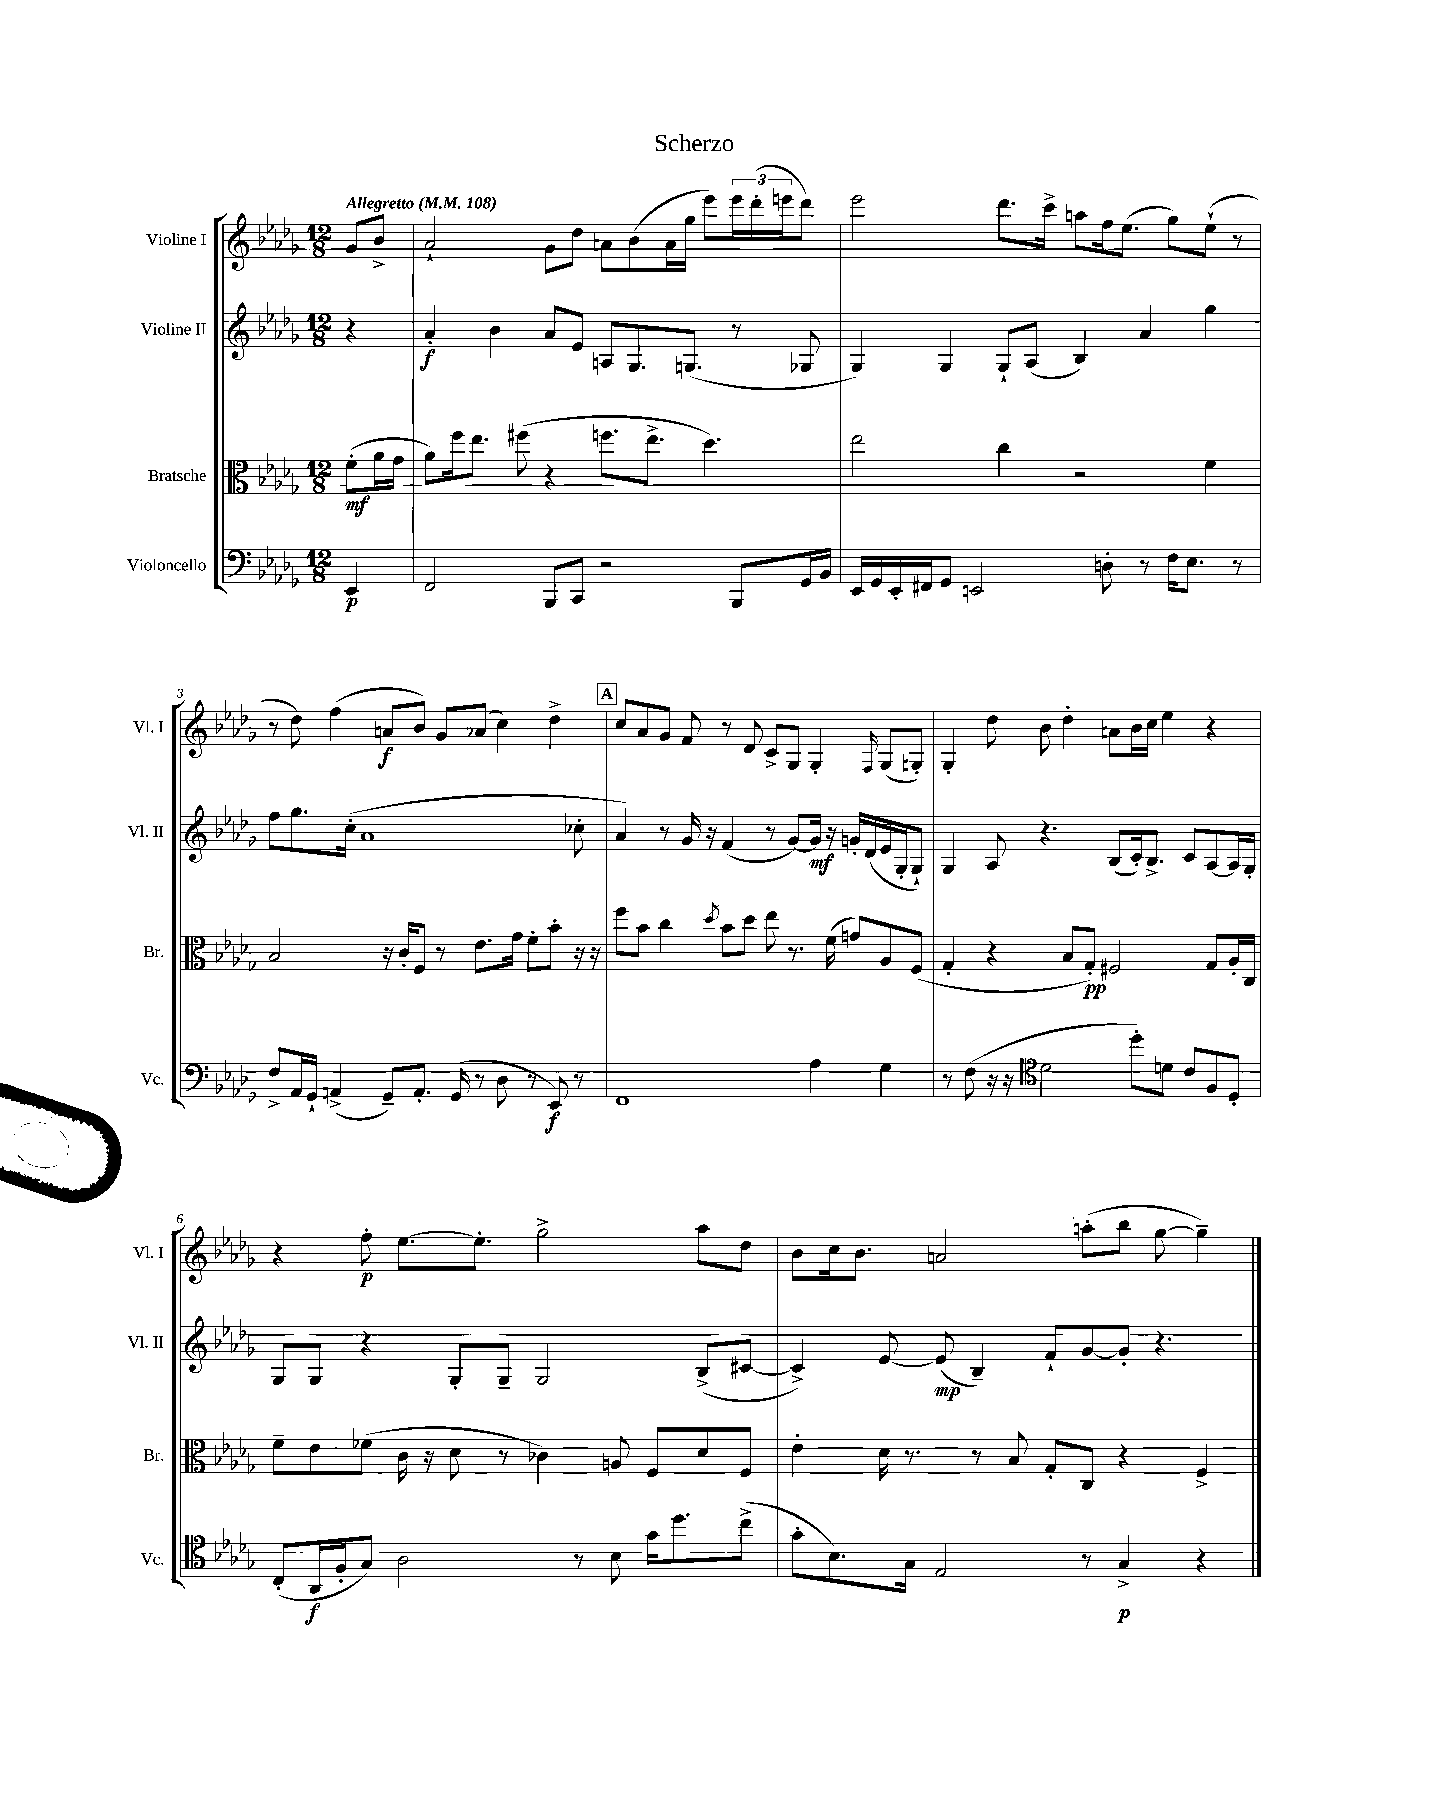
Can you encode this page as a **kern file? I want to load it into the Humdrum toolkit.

**kern	**kern	**kern	**kern
*staff4	*staff3	*staff2	*staff1
*clefF4	*clefC3	*clefG2	*clefG2
*k[b-e-a-d-g-]	*k[b-e-a-d-g-]	*k[b-e-a-d-g-]	*k[b-e-a-d-g-]
*M12/8	*M12/8	*M12/8	*M12/8
*MM108	*MM108	*MM108	*MM108
4EE-/	(8f'\L	4r	8g-/L
.	16a-\L	.	8b-^/J
.	16g-\JJ	.	.
=	=	=	=
2FF/	8a-\L)	4a-'/	2a-`/
.	16ff\k	.	.
.	8.ee-\J	.	.
.	.	4b-\	.
.	(8ff#\	.	.
8BBB-/L	4r	8a-/L	8g-\L
8CC/J	.	8e-/J	8dd-\J
2r	8.ff\L	8A/L	8a\L
.	.	8.G-/	(8b-\
.	8.ee-^\J	.	.
.	.	.	16a\L
.	.	(8.G/J	16gg-\JJ
.	4.dd-\)	.	8eee-\L)
8BBB-/L	.	8r	24eee-\L
.	.	.	(24ddd-'\
.	.	.	24eee\J
16GG-/L	.	8G-/	8ddd-\J)
16BB-/JJ	.	.	.
=	=	=	=
16EE-/LL	2ee-\	4G-/)	2eee-\
16GG-/	.	.	.
16EE-'/	.	.	.
16FF#/J	.	.	.
8GG-/J	.	4G-/	.
2EE/	.	.	.
.	4cc\	8G-`/L	8.ddd-\L
.	.	(8A-/J	.
.	.	.	16ccc^\Jk
.	2r	4B-/)	8aa\L
8D'\	.	.	16ff\k
.	.	.	(8.ee-\J
8r	.	4a-/	.
16F\LK	.	.	8gg-\L)
8.E-\J	.	.	.
.	4f\	4gg-\	(8ee-`\J
8r	.	.	8r
=	=	=	=
8F^/L	2B-/	8ff\L	8r
16AA-/L	.	8.gg-\	8dd-\)
16GG-`/JJ	.	.	.
(4AA^/	.	.	(4ff\
.	.	(16cc'\Jk	.
.	.	1a-	.
8GG-~/L)	16r	.	8a/L
.	16c'/LK	.	.
8.AA'/J	8F/J	.	8b-/J)
.	8r	.	8g-/L
(16GG-/	.	.	.
8r	8.e-\L	.	(8a-/J
8D-\	.	.	4cc\)
.	16g-\Jk	.	.
8r	8f'\L	.	.
8EE-/)	8b-'\J	.	4dd-^\
8r	16r	8cc-'\	.
.	16r	.	.
=	=	=	=
1FF	8ff\L	4a-/)	8cc/L
.	8b-\J	.	8a-/
.	4cc\	8r	8g-/J
.	.	16g-/	8f/
.	.	16r	.
.	8qdd-/	.	.
.	8b-\L	(4f/	8r
.	8dd-\J	.	8d-/
.	8ee-\	8r	8c^/L
.	8.r	[8g-/L)	8G-/J
4A-\	.	16g-/]Jk	4G-'/
.	(16f\	16r	.
.	8g/L)	16g'/LL	.
.	.	(16d-/	.
.	.	.	16qqF/
4G-\	8A-/	16e-/	(8G-/L
.	.	16G-'/J	.
.	(8F/J	8G-`/J)	8G'/J)
=	=	=	=
8r	4G-'/	4G-/	4G-'/
(8F\	.	.	.
16r	4r	8A-/	8dd-\
16r	.	.	.
*clefC4	*	*	*
2d-\	.	4.r	8b-\
.	8B-/L	.	4dd-'\
.	8G-'/J)	.	.
.	2F#/	(8B-/L	8a\L
8dd-'\L)	.	16c'/k)	16b-\L
.	.	8.B-^/J	16cc\JJ
8d\J	.	.	4ee-\
8c/L	.	8c/L	.
8F/	8G-/L	[8A-/	4r
8D-'/J	16A-'/L	16A-/]L	.
.	16C/JJ	16G-'/JJ	.
=	=	=	=
(8C'/L	8f~\L	8G-/L	4r
16AA-/L	8e-\	8G-/J	.
16F'/J	.	.	.
8G-/J)	(8f-\J	4r	8ff'\
2A-\	16c\	.	[8.ee-\L
.	16r	.	.
.	8d-\	8G-'/L	.
.	.	.	8.ee-'\]J
.	8r	8G-~/J	.
.	4c-\)	2G-/	2gg-^\
8r	.	.	.
8B-\	8A/	.	.
16g-\LK	8F/L	.	.
8.dd-\	.	.	.
.	8d-/	(8B-^/L	8aa-\L
(8cc^\J	8F/J	[8c#/J	8dd-\J
=	=	=	=
8g-'\L	4e-'\	4c#^/])	8b-\L
8.B-\)	.	.	16cc\k
.	.	.	8.b-\J
.	16d-\	[8e-/	.
16G-\Jk	8.r	.	.
2E-/	.	(8e-/]	2a/
.	8r	4B-~/)	.
.	8B-/	.	.
.	8G-'/L	8f`/L	.
8r	8C/J	[8g-/	(8aa'\L
4G-^/	4r	8g-'/]J	8bb-\J
.	.	4.r	[8gg-\
4r	4F^/	.	4gg-~\])
==	==	==	==
*-	*-	*-	*-
